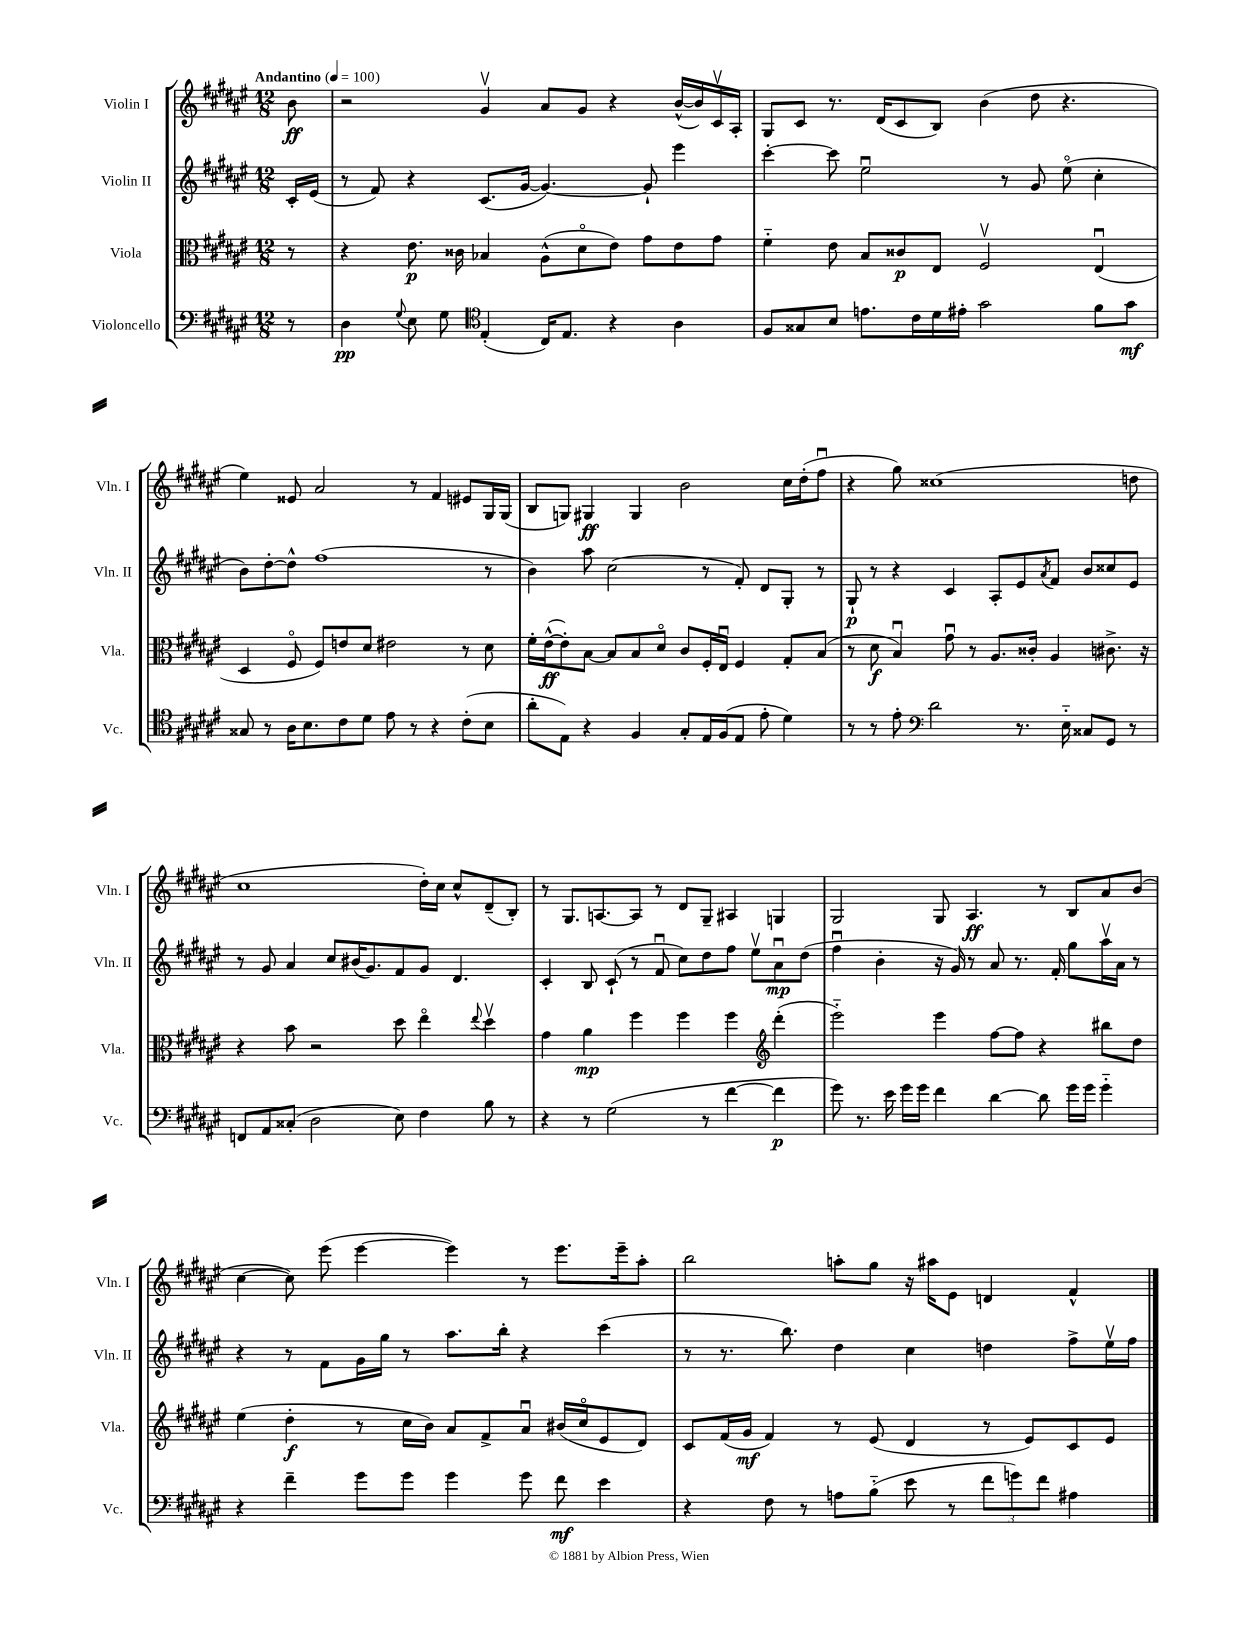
<<
\new StaffGroup <<
\new Staff = "s0" \with { instrumentName = "Violin I" shortInstrumentName = "Vln. I" } {
    \clef treble \key fis \major \numericTimeSignature \time 12/8 \partial 8 \tempo "Andantino" 4 = 100
    b'8\ff |
    r2 gis'4\upbow ais'8 gis'8 r4 b'16~-^( b'16) cis'16\upbow ais16-. |
    gis8 cis'8 r8. dis'16( cis'8 b8) b'4( dis''8 r4. |
    eis''4) eisis'8 ais'2 r8 fis'4 eis'8 gis16 gis16( |
    b8 g8) gis4\ff gis4 b'2 cis''16 dis''16-.( fis''8\downbow |
    r4 gis''8) cisis''1( d''8 |
    cis''1 dis''16-.) cis''16 cis''8-^ dis'8--( b8-.) |
    r8 gis8. a8.~ a8 r8 dis'8 gis8-- ais4 g4 |
    gis2 gis8 ais4.\ff r8 b8 ais'8 b'8( |
    cis''4~ cis''8) eis'''8( eis'''4~ eis'''4) r8 eis'''8. eis'''16-- ais''8-. |
    b''2 a''8-. gis''8 r16 ais''16 eis'8 d'4 fis'4-^ \bar "|." |
}
\new Staff = "s1" \with { instrumentName = "Violin II" shortInstrumentName = "Vln. II" } {
    \clef treble \key fis \major \numericTimeSignature \time 12/8 \partial 8
    cis'16-. eis'16( |
    r8 fis'8) r4 cis'8.( gis'16~ gis'4.~) gis'8-! eis'''4 |
    cis'''4~-. cis'''8 eis''2\downbow r8 gis'8 eis''8\flageolet( cis''4-. |
    b'8) dis''8~-. dis''8-^ fis''1( r8 |
    b'4) ais''8 cis''2( r8 fis'8-.) dis'8 gis8-. r8 |
    gis8-!\p r8 r4 cis'4 ais8-. eis'8 \acciaccatura { ais'8 } fis'8 b'8 cisis''8 eis'8 |
    r8 gis'8 ais'4 cis''8 bis'16( gis'8.) fis'8 gis'8 dis'4. |
    cis'4-. b8 cis'8-!( r8 fis'8\downbow cis''8) dis''8 fis''8 eis''8\upbow ais'8\downbow\mp dis''8( |
    fis''4\downbow b'4-. r16 gis'16) r8 ais'8 r8. fis'16-. gis''8 ais''16\upbow ais'16 r8 |
    r4 r8 fis'8 gis'16 gis''16 r8 ais''8. b''16-. r4 cis'''4( |
    r8 r8. b''8.) dis''4 cis''4 d''4 fis''8-> eis''16\upbow fis''16 \bar "|." |
}
\new Staff = "s2" \with { instrumentName = "Viola" shortInstrumentName = "Vla." } {
    \clef alto \key fis \major \numericTimeSignature \time 12/8 \partial 8
    r8 |
    r4 eis'8.\p cisis'16 bes4 ais8-^( dis'8\flageolet eis'8) gis'8 eis'8 gis'8 |
    fis'4-_ eis'8 b8 cisis'8\p eis8 fis2\upbow eis4\downbow( |
    dis4 fis8\flageolet fis8) e'8 dis'8 eis'2 r8 dis'8 |
    fis'16-. eis'16~-^\ff( eis'8-.) b8~ b8 b8 dis'8\flageolet cis'8 fis16-. eis16\downbow fis4 gis8-. b8( |
    r8 dis'8\f b4\downbow) gis'8\downbow r8 ais8. cisis'16-. ais4 cis'8.-> r16 |
    r4 b'8 r2 dis''8 eis''4\flageolet \appoggiatura { eis''8 } dis''4\upbow |
    gis'4 ais'4\mp fis''4 fis''4 fis''4 \clef treble dis'''4-.( |
    eis'''2-_) eis'''4 fis''8~ fis''8 r4 bis''8 dis''8 |
    eis''4( dis''4-.\f r8 cis''16 b'16) ais'8 fis'8-> ais'8\downbow bis'16( cis''16\flageolet eis'8 dis'8) |
    cis'8 fis'16( gis'16\mf fis'4) r8 eis'8( dis'4 r8 eis'8) cis'8 eis'8 \bar "|." |
}
\new Staff = "s3" \with { instrumentName = "Violoncello" shortInstrumentName = "Vc." } {
    \clef bass \key fis \major \numericTimeSignature \time 12/8 \partial 8
    r8 |
    dis4\pp \appoggiatura { gis8 } eis8 gis8 \clef tenor eis4-.( cis16) eis8. r4 ais4 |
    fis8 gisis8 b8 e'8. cis'16 dis'16 eis'16-. gis'2 fis'8 gis'8\mf |
    gisis8 r8 ais16 b8. cis'8 dis'8 eis'8 r8 r4 cis'8-.( b8 |
    ais'8-. eis8) r4 fis4 gis8-. eis16 fis16( eis8 eis'8-. dis'4) |
    r8 r8 eis'8-. \clef bass dis'2 r8. eis16-_ cisis8 gis,8 r8 |
    f,8 ais,8 cisis8-.( dis2 eis8) fis4 b8 r8 |
    r4 r8 gis2( r8 fis'4~ fis'4\p |
    gis'8) r8. eis'16 gis'16 gis'16 fis'4 dis'4~ dis'8 gis'16 gis'16 gis'4-_ |
    r4 fis'4-- gis'8 gis'8 gis'4 gis'8 fis'8\mf eis'4 |
    r4 fis8 r8 a8 b8-_( eis'8 r8 \tuplet 3/2 { fis'8 g'8) fis'8 } ais4 \bar "|." |
}
>>
>>
\layout { \context { \Score \remove "Bar_number_engraver" } }
